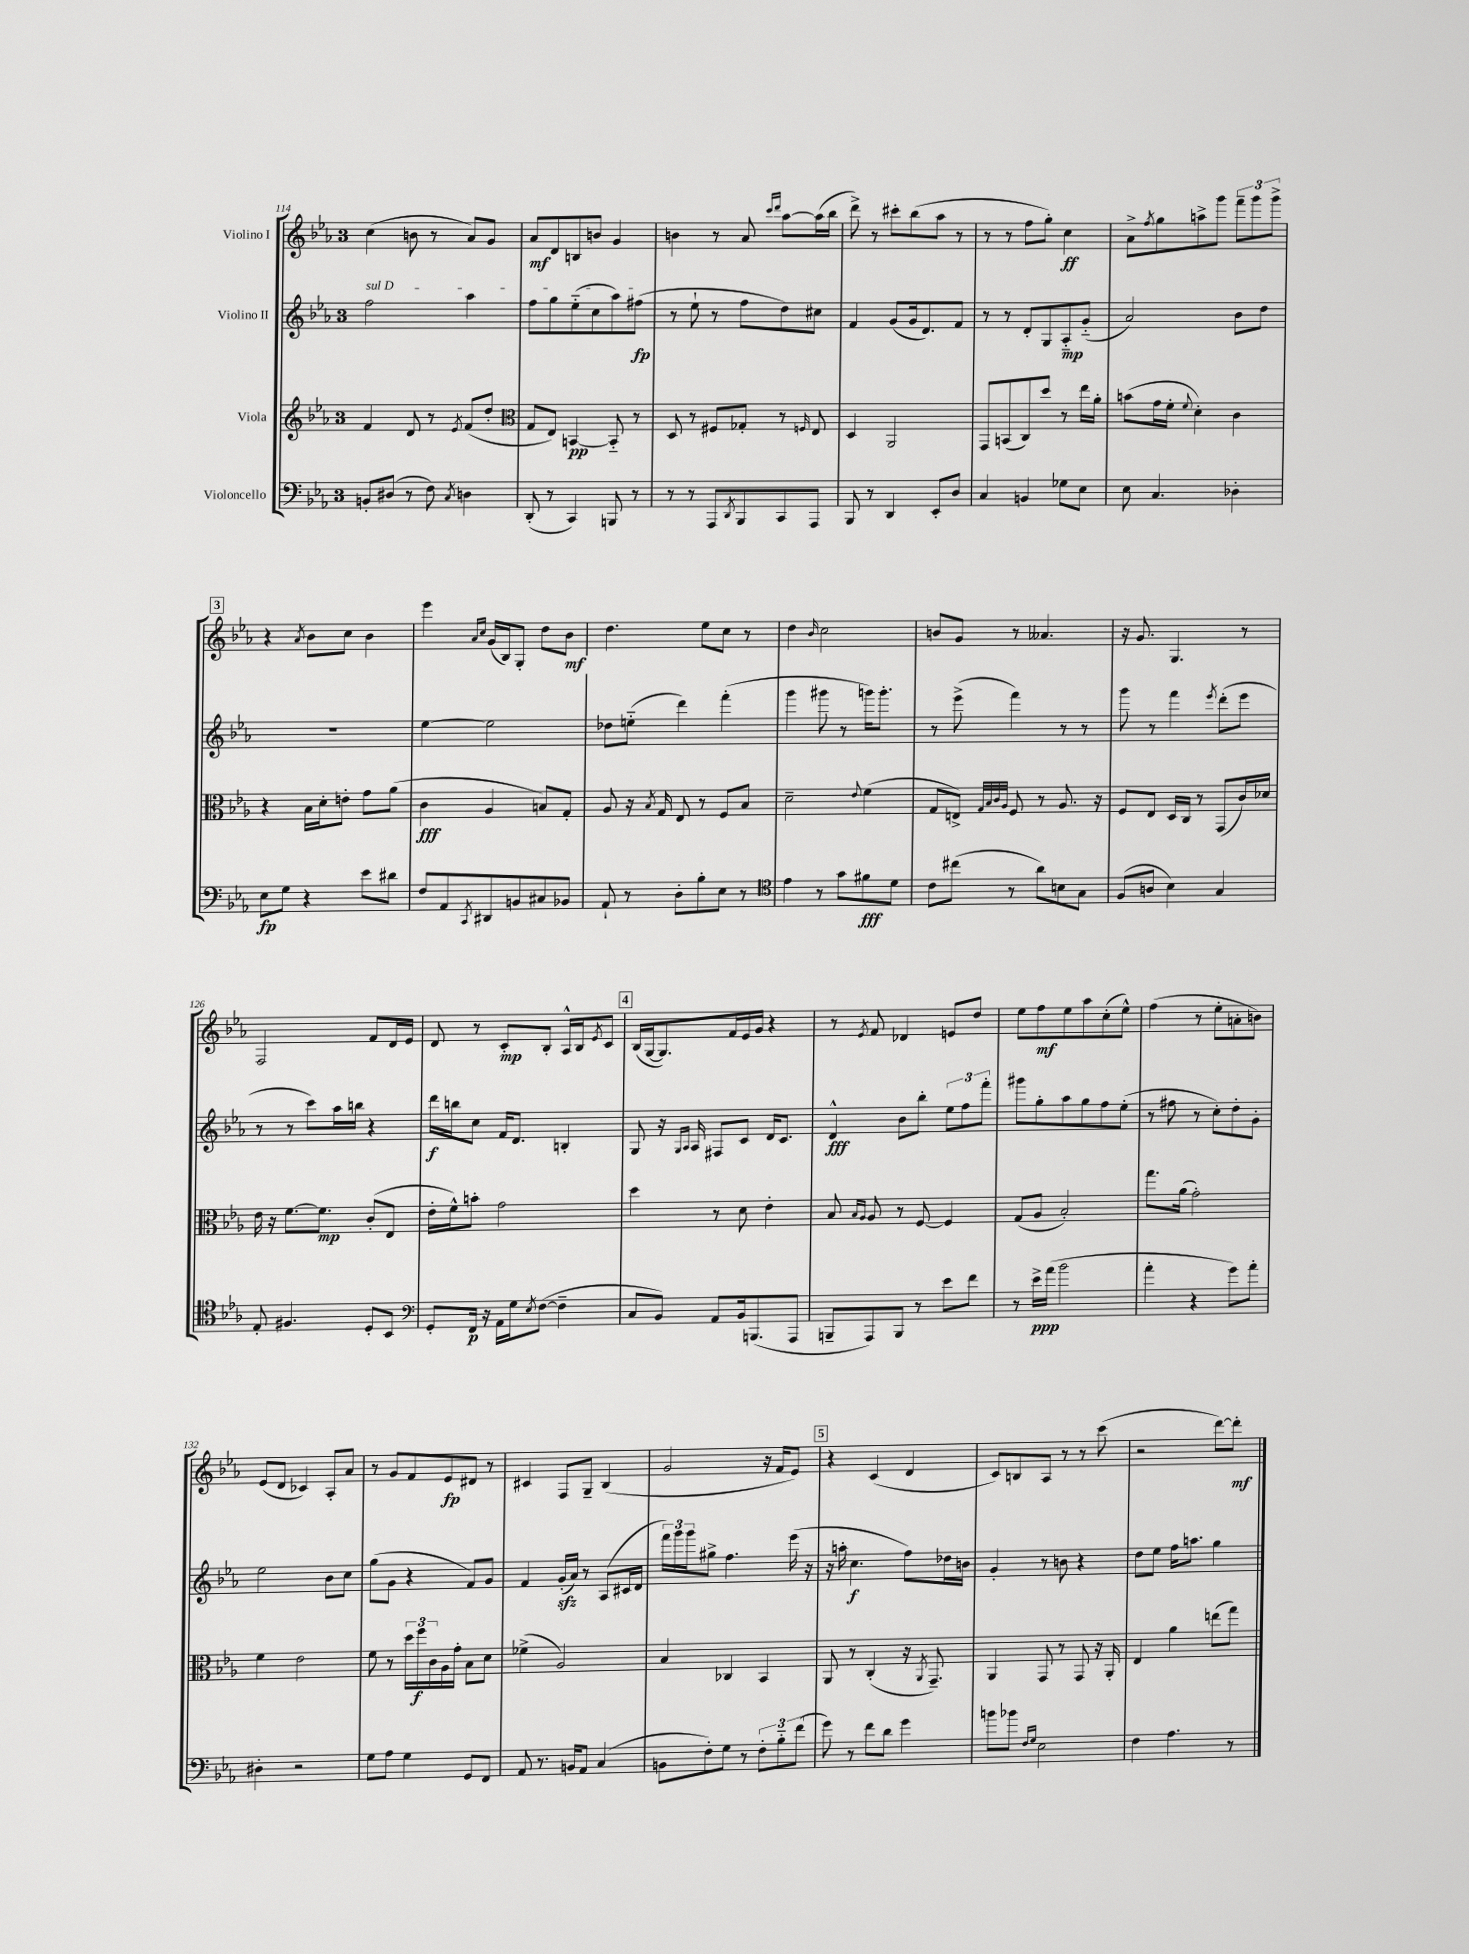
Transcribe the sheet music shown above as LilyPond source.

<<
\new StaffGroup <<
\new Staff = "s0" \with { instrumentName = "Violino I" } {
    \clef treble \key ees \major \once \override Staff.TimeSignature.style = #'single-digit \time 3/4
    c''4( b'8 r8 aes'8) g'8 |
    aes'8\mf d'8 b8 b'8 g'4 |
    b'4 r8 aes'8 \grace { c'''16 d'''16 } aes''8~ aes''16( bes''16 |
    d'''8->) r8 cis'''8-. bes''8( aes''8 r8 |
    r8 r8 f''8 g''8-.) c''4\ff |
    aes'8-> \acciaccatura { f''8 } g''8 a''8-> g'''8 \tuplet 3/2 { f'''8-- g'''8 g'''8-> } |
    \mark \markup { \box "3" } r4 \acciaccatura { aes'8 } bes'8 c''8 bes'4 |
    ees'''4 \grace { aes'16 c''16 } g'16( bes16) g8-. d''8 bes'8\mf |
    d''4. ees''8 c''8 r8 |
    d''4 \grace { bes'16 } c''2 |
    b'8 g'8 r8 aeses'4. |
    r16 g'8. g4. r8 |
    f2 f'8 d'16 ees'16 |
    d'8 r8 c'8-.\mp bes8-. aes16-^ bes16 \acciaccatura { ees'8 } c'8 |
    \mark \markup { \box "4" } bes16( g16~ g8.) f'16 ees'16 g'16 r4 |
    r8 \acciaccatura { ees'8 } f'8 des'4 e'8 d''8 |
    ees''8 f''8\mf ees''8 aes''8 c''8-.( ees''8-^) |
    f''4( r8 ees''8-. a'8-. b'8) |
    ees'8( d'8 ces'4) aes8-. aes'8 |
    r8 g'8 f'8 ees'8\fp dis'8 r8 |
    cis'4 f8 g8-- bes4( |
    g'2 r16 f'16 ees'8) |
    \mark \markup { \box "5" } r4 c'4( d'4 |
    c'8) b8 aes8 r8 r8 c'''8( |
    r2 d'''8~) d'''8-.\mf \bar "|." |
}
\new Staff = "s1" \with { instrumentName = "Violino II" } {
    \clef treble \key ees \major \once \override Staff.TimeSignature.style = #'single-digit \time 3/4
    \once \override TextSpanner.bound-details.left.text = \markup { \italic "sul D" } f''2\startTextSpan aes''4 |
    f''8 g''8 ees''8-_( c''8 aes''8) fis''8\fp\stopTextSpan( |
    r8 ees''8-! r8 f''8 d''8) cis''8 |
    f'4 g'8( g'16 d'8.) f'8 |
    r8 r8 d'8-. g8 aes8-_\mp g'8-_( |
    aes'2) bes'8 d''8 |
    \mark \markup { \box "3" } R2. |
    ees''4~ ees''2 |
    des''8 e''8-_( d'''4) f'''4-.( |
    g'''4 gis'''8 r8 g'''16) g'''8.-. |
    r8 ees'''8->( f'''4) r8 r8 |
    g'''8 r8 f'''4 \acciaccatura { ees'''8 } d'''8-.( ees'''8 |
    r8 r8 c'''8) aes''16 b''16 r4 |
    d'''16\f b''16 c''8 f'16 d'8. b4-. |
    \mark \markup { \box "4" } g8 r16 \grace { g16 aes16 } aes16 fis8 c'8 d'16 c'8. |
    d'4-^\fff bes'8 bes''8-. \tuplet 3/2 { ees''8 f''8 f'''8-. } |
    gis'''8 g''8-. aes''8 g''8 f''8 ees''8-.( |
    r8 fis''8 r8 c''8-.) d''8-. g'8-. |
    ees''2 bes'8 c''8 |
    g''8( g'8 r4 f'8) g'8 |
    f'4 g'16-.\sfz( aes'16) r8 aes8( cis'16 d'16 |
    \tuplet 3/2 { f'''16) g'''16 g'''16 } gis''8-> f''4. ees'''16( r16 |
    \mark \markup { \box "5" } r16 a''16-. c''4.\f f''8) des''16 b'16 |
    g'4-. r8 b'8 r4 |
    d''8 ees''8 f''16 a''8. g''4 \bar "|." |
}
\new Staff = "s2" \with { instrumentName = "Viola" } {
    \clef treble \key ees \major \once \override Staff.TimeSignature.style = #'single-digit \time 3/4
    f'4 d'8 r8 \acciaccatura { ees'8 } f'8( d''8-. |
    \clef alto g8 ees8) b,4~\pp b,8-_ r8 |
    d8 r8 fis8 ges8-. r8 \grace { f16 } ees8 |
    d4 aes,2 |
    g,8 b,8( c8) d''8 r8 ees''16 aes'16-. |
    b'8( g'16 f'16-. \appoggiatura { f'8 } d'4-.) c'4 |
    \mark \markup { \box "3" } r4 bes16 d'16-. e'8-. g'8 aes'8( |
    c'4\fff aes4 b8) g8-. |
    aes8 r16 \acciaccatura { bes8 } g16 ees8 r8 f8 bes8 |
    d'2-- \appoggiatura { ees'8 } f'4( |
    g8 e8->) \grace { g32 bes32 c'32 aes32 } f8 r8 aes8. r16 |
    f8 ees8 d16 c16 r8 g,8( c'16) des'16 |
    ees'16 r16 f'8.~ f'8.\mp c'8-.( ees8 |
    ees'16-. f'16-^) b'8-. g'2 |
    \mark \markup { \box "4" } d''4 r8 d'8 ees'4-. |
    bes8 \grace { bes16 aes16 } aes8 r8 f8~ f4 |
    g8( aes8 bes2-.) |
    g''8. aes'16( g'2-.) |
    f'4 ees'2 |
    f'8 r8 \tuplet 3/2 { d''16 f''16\f c'16 } aes16 g'16-. bes8 d'8 |
    fes'4->( aes2) |
    bes4 ces4 bes,4 |
    \mark \markup { \box "5" } aes,8 r8 c4-.( r16 \acciaccatura { aes,8 } g,8.--) |
    aes,4 g,8 r8 g,8 r16 aes,16-. |
    ees4 aes'4 e''8( g''8) \bar "|." |
}
\new Staff = "s3" \with { instrumentName = "Violoncello" } {
    \clef bass \key ees \major \once \override Staff.TimeSignature.style = #'single-digit \time 3/4
    b,8-. dis8( r8 f8) \acciaccatura { c8 } d4 |
    d,8-.( r8 c,4) b,,8 r8 |
    r8 r8 aes,,8 \acciaccatura { d,8 } bes,,8 c,8 aes,,8 |
    bes,,8 r8 d,4 ees,8-. d8 |
    c4 b,4 ges8 ees8 |
    ees8 c4. des4-. |
    \mark \markup { \box "3" } ees8\fp g8 r4 ees'8 dis'8 |
    f8 aes,8 \acciaccatura { c,8 } dis,8 b,8 cis8 bes,8 |
    aes,8-! r8 d8-. bes8-. ees8 r8 |
    \clef tenor ees'4 r8 g'8 fis'8\fff d'8 |
    c'8 cis''8( r8 aes'8) b8 g8 |
    f8( a8 bes4) g4 |
    ees8-. fis4. d8-. bes,8 |
    \clef bass g,8-. f,16\p r16 aes,16 g16 \acciaccatura { ees8 } f8~( f4-- |
    \mark \markup { \box "4" } c8 bes,8) aes,8 bes,16 b,,8.( aes,,8 |
    b,,8-- aes,,8) b,,8 r8 ees'8 f'8 |
    r8 ees'16->\ppp aes'16( bes'2 |
    aes'4-. r4 g'8) aes'8-. |
    dis4-. r2 |
    g8 aes8 g4 g,8 f,8 |
    aes,8 r8. b,16 aes,8 c4( |
    b,8 f8-.) g8 r8 \tuplet 3/2 { f8-. bes8-_ f'8( } |
    \mark \markup { \box "5" } g'8) r8 f'8 d'8 g'4 |
    b'8 bes'8 \grace { f16 g16 } ees2 |
    f4 aes4. r8 \bar "|." |
}
>>
>>
\layout { \context { \Score currentBarNumber = #114 } }
